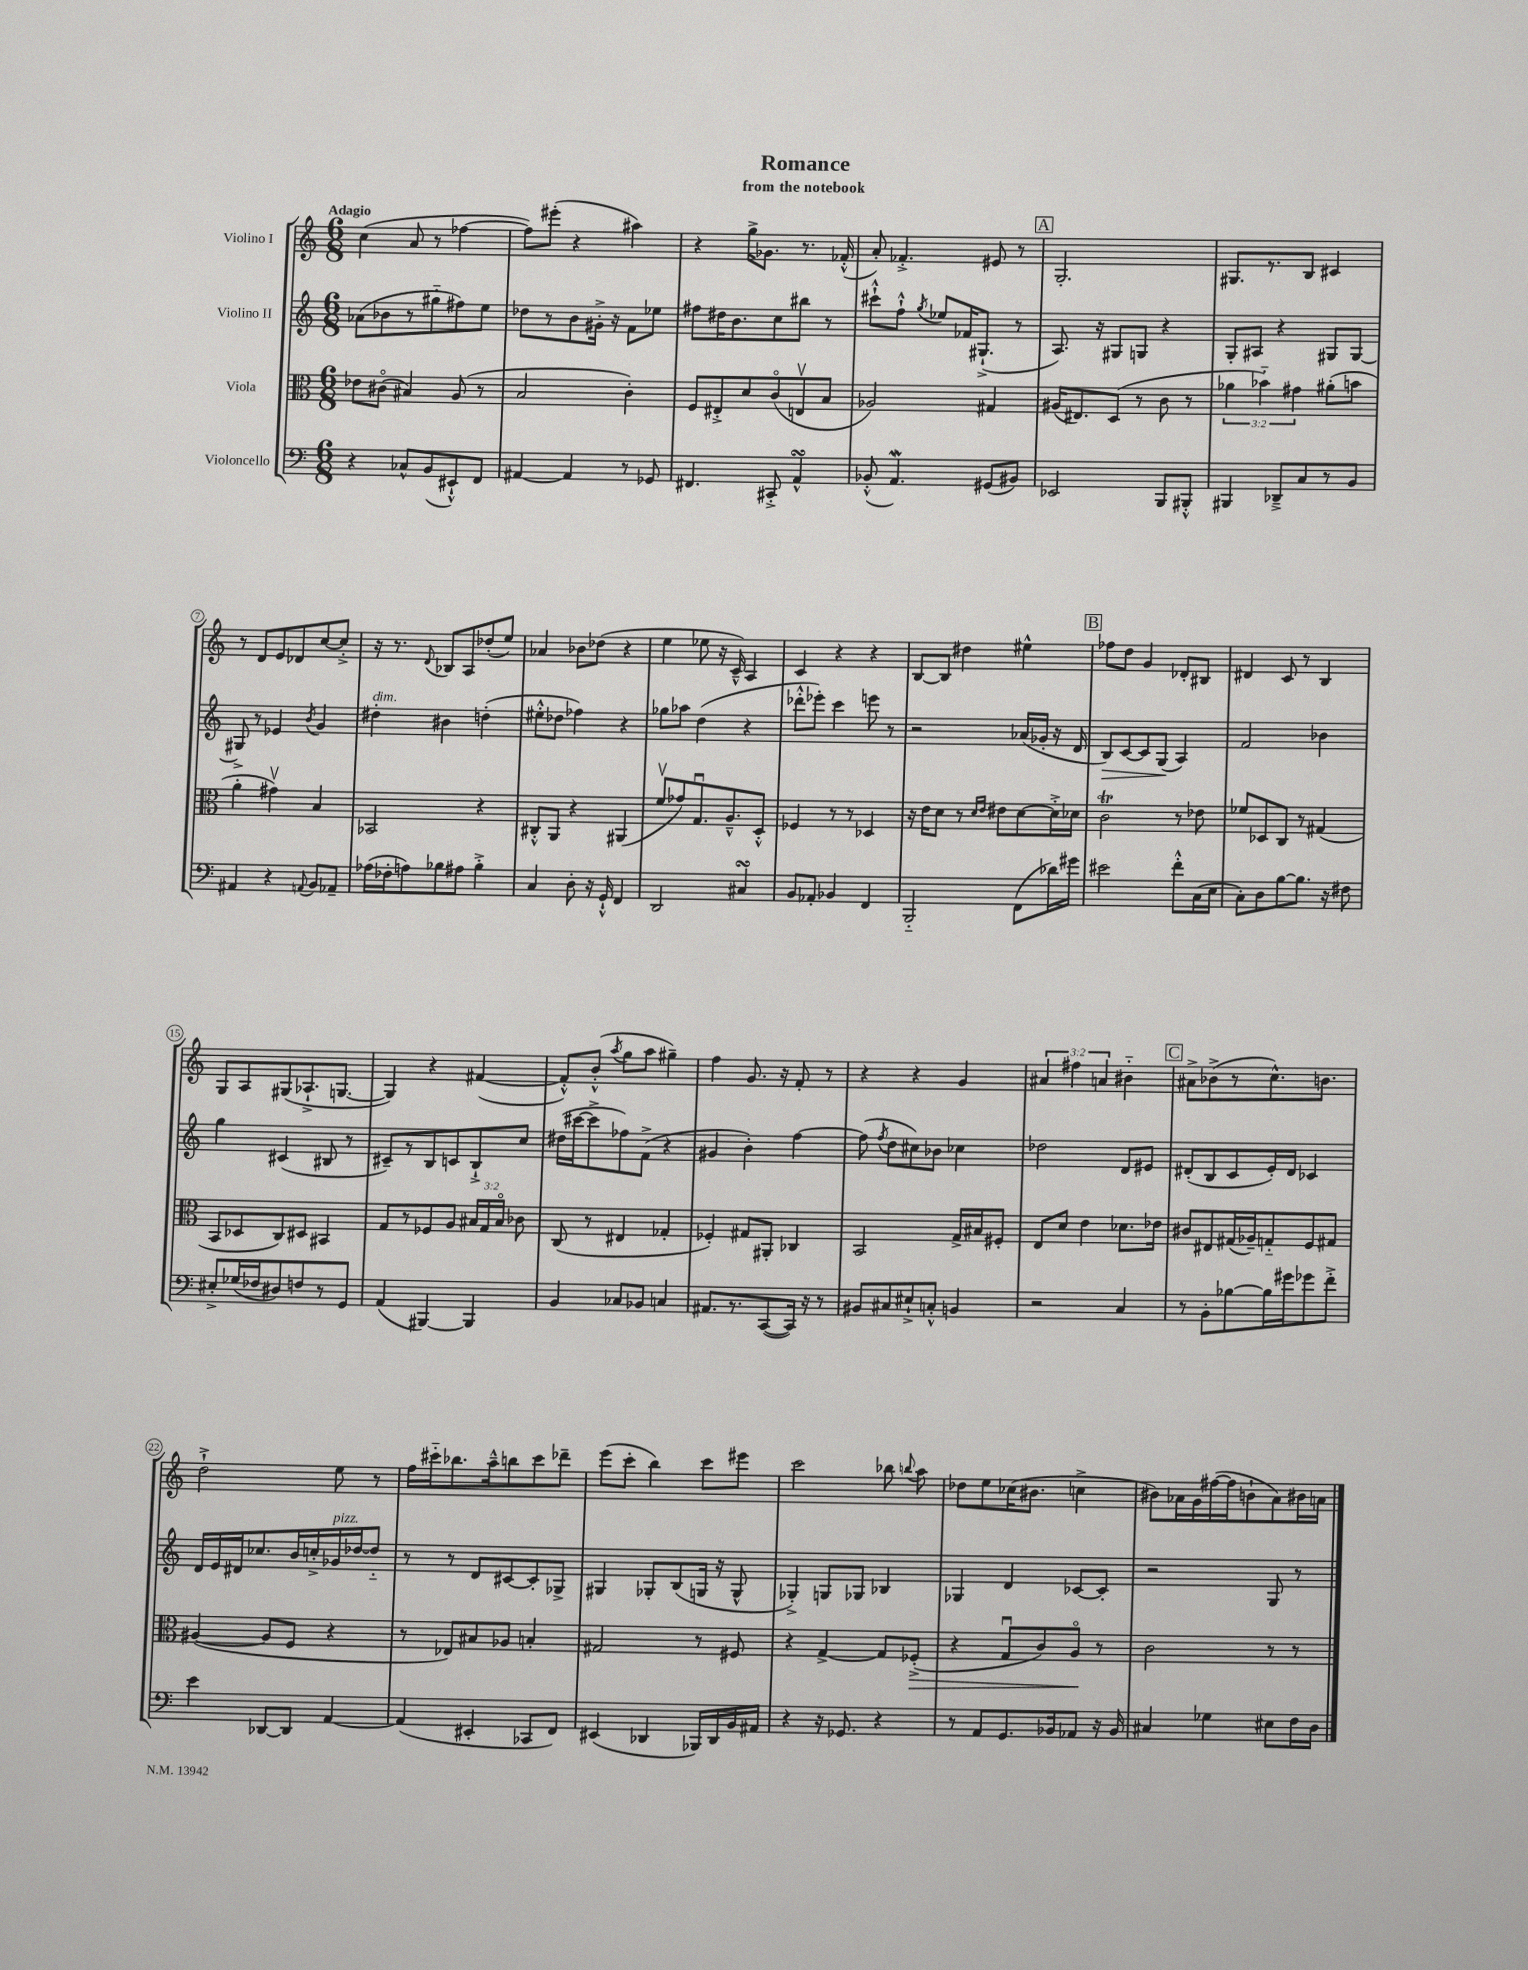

**kern	**kern	**kern	**kern
*staff4	*staff3	*staff2	*staff1
*clefF4	*clefC3	*clefG2	*clefG2
*k[]	*k[]	*k[]	*k[]
*M6/8	*M6/8	*M6/8	*M6/8
4r	8e-	(8a-	(4cc
.	(8c#o	8b-	.
8C-^^	4B#)	8r	8a
(8BB	.	8gg#'~	8r
8EE#`^^)	(8A	8ff#)	[4ff-
8FF	8r	8ee	.
=	=	=	=
[4AA#	2B	8dd-	8ff-])
.	.	8r	(8eee#'
4AA#]	.	8b	4r
.	.	16g#'^	.
.	.	16r	.
8r	4c')	8f	4aa#)
8GG-	.	8ee-	.
=	=	=	=
4.FF#	8F	8ff#	4r
.	8E#'^	16dd#	.
.	.	8.b	.
.	8d	.	16gg^
.	.	.	8.g-
8CC#'^	(8co	8cc	.
4AA^^	8Ev	8bb#	8.r
.	8B	8r	.
.	.	.	(16f-'^^
=	=	=	=
(8BB-'^^	2A-)	8ccc#`^^	8a')
4.AA)	.	8ff`^^	4.f-'^
.	.	8qgg	.
.	.	8ee-	.
.	.	16f-	.
.	.	(8.G#`^	.
(8GG#	4G#	.	8e#
8BB#)	.	8r	8r
=	=	=	=
2EE-	(16A#	8.A)	2.G'
.	8.E#)	.	.
.	.	16r	.
.	(8D	8G#	.
.	8r	8G	.
8BBB	8c	4r	.
8BBB#'^^	8r	.	.
=	=	=	=
4BBB#	6a-	8G'	8.G#
.	.	8A#	.
.	6b-'~)	.	.
.	.	.	8.r
8DD-~^	.	4r	.
.	6g#	.	.
8C	.	.	8B
8r	(8a#'	8G#	4c#
8BB	8b	[8G#	.
=	=	=	=
4AA#	4a'	8G#^]	8r
.	.	8r	8d
4r	4g#v)	4e-	8e
.	.	.	8d-
8qqAA	.	8qb	.
8BB	4B	4g	[8cc
8AA-~	.	.	8cc'^]
=	=	=	=
(16A-	2BB-	4dd#'	16r
16F-'	.	.	8.r
8A)	.	.	.
.	.	.	8qqd
8B-	.	4b#	8B-
8A#	.	.	8A
4B-'^	4r	(4dd'	(8dd-'
.	.	.	8ee)
=	=	=	=
4C	8C#'^^	8ee#'^^	4a-
.	8AA	8dd-	.
8D'	4r	4ff-)	8b-
16r	.	.	(8dd-
16GG`^^	.	.	.
4FF	(4AA#	4r	4r
=	=	=	=
2DD	8fv	8gg-	4ee
.	8g-)	8aa-	.
.	8.Gu	(4dd	8ee-
.	.	.	16r
.	8.A~^^	.	16c~^^)
4C#	.	4r	4A
.	8D'^^	.	.
=	=	=	=
8BB	4F-	8ddd-'^^	4c
8AA-'	.	8eee-')	.
4BB-	8r	4ccc	4r
.	8r	.	.
4FF	4D-	8eee	4r
.	.	8r	.
=	=	=	=
2BBB'~	16r	2r	[8B
.	16e	.	.
.	8d	.	8B]
.	8r	.	4dd#
.	16qqd	.	.
.	16qqe	.	.
.	8e#	.	.
(8FF	[8d	(16a-	4ee#^^
.	.	16g-'	.
16d-)	16d'^]	16r	.
16g#	16d-	16d	.
=	=	=	=
2e#	2c	8B)	8ff-
.	.	[8c	8dd
.	.	8c]	4g
.	.	(8G	.
8f'^^	8r	4A)	8d-'
(16C	8e-	.	8B#
16E	.	.	.
=	=	=	=
8C')	8f-	2f	4d#
8D	8D-	.	.
[8B	8C	.	8c
8.B]	8r	.	8r
.	(4G#	4b-	4B
16r	.	.	.
8F#	.	.	.
=	=	=	=
8E#'^	8BB	4gg	8G
(16G-	8D-	.	8A
16F-	.	.	.
8D#)	8C)	(4c#	(8G#
8F	8D#	.	8.A-`^
8r	4BB#	8B#	.
.	.	.	[8.G
8GG	.	8r	.
=	=	=	=
(4AA	8G	8c#~)	4G])
.	8r	8r	.
[4BBB#)	8F-	8B	4r
.	8A	8c	.
4BBB#]	24B#	8B`^	([4f#
.	24G	.	.
.	24B#o	.	.
.	8c-	8cc	.
=	=	=	=
4BB	(8C	(16dd#	8f#'^^])
.	.	[16ccc#	.
.	8r	8ccc#^]	(8b'^^
.	.	.	8qaa
8C-	4E#	8ff-)	8gg
8BB-	.	(8f^	8aa
4C	4G-'	4r	4gg#~)
=	=	=	=
8.AA#	4F-')	4g#	4ff
8.r	.	.	.
.	8G#	4b')	8.g
([8CC	8AA#'	.	.
.	.	.	16r
16CC])	4C-	[4ff	8f'
16r	.	.	.
8r	.	.	8r
=	=	=	=
8BB#	2BB	(8ff]	4r
.	.	8qff	.
8C#	.	8dd	.
8E#`^	.	8cc#)	4r
8C'^^	.	8b-	.
4BB	16G^	4cc-	4g
.	16B#	.	.
.	8F#'	.	.
=	=	=	=
2r	8E	2dd-	6a#
.	8d	.	.
.	.	.	6ff#
.	4e	.	.
.	.	.	6a
4C	8.d-	8d	4b#'~
.	.	8e#	.
.	16e-	.	.
=	=	=	=
8r	8c#	(8d#'	8a#^
8BB'	8E#	8B	(8b-^
[8B-	(16G#	8c	8r
.	16A-~)	.	.
16B-]	8G'~	16e')	8.cc^^)
16g#	.	16d#	.
8g-	8F	4c-	.
.	.	.	8.b
8f'^	8G#	.	.
=	=	=	=
4e	([4A#	16d	2dd`^
.	.	16e	.
.	.	16d#	.
.	.	8.cc-	.
[8DD-	8A#]	.	.
8DD-]	8F	16b	.
.	.	16cc'^	.
[4AA	4r	16g-	8ee
.	.	[16dd-	.
.	.	8dd-'~]	8r
=	=	=	=
(4AA]	8r	8r	16ff
.	.	.	16ccc#'~
.	8E-)	8r	8.bb-
4EE#'	8B#	8d	.
.	.	.	16aa~^^
.	8A-	[8c#	8bb
8CC-	4B'	8c#']	8ccc#
8FF)	.	8G-^	8ddd-~
=	=	=	=
(4EE#	2G#	4G#	(8eee
.	.	.	8ccc'
4DD-	.	8G-'	4bb)
.	.	(8B	.
16BBB-)	8r	16G	8ccc
16DD-	.	16r	.
16BB	8F#	8G^^	8eee#
16AA#	.	.	.
=	=	=	=
4r	4r	4G-'^)	2ccc
16r	[4G^	8G	.
8.GG-	.	.	.
.	.	8G-	.
4r	8G]	4B-	8bb-
.	.	.	8qqbb
.	(8F-'^	.	8aa
=	=	=	=
8r	4r	4G-	8dd-
8AA	.	.	8ee
8.GG	8Gu	4d	(16cc-
.	.	.	8.b#
.	8c)	.	.
16BB-	.	.	.
8AA-	8Ao	[8c-	4cc^
16r	8r	8c-']	.
16BB-	.	.	.
=	=	=	=
4C#	2c	2r	8b#)
.	.	.	16a-
.	.	.	16g
4G-	.	.	([16ff#
.	.	.	16ff#]
.	.	.	8b`
8E#	8r	8G	8a-)
16F	8r	8r	16b#
16D	.	.	16a
==	==	==	==
*-	*-	*-	*-
